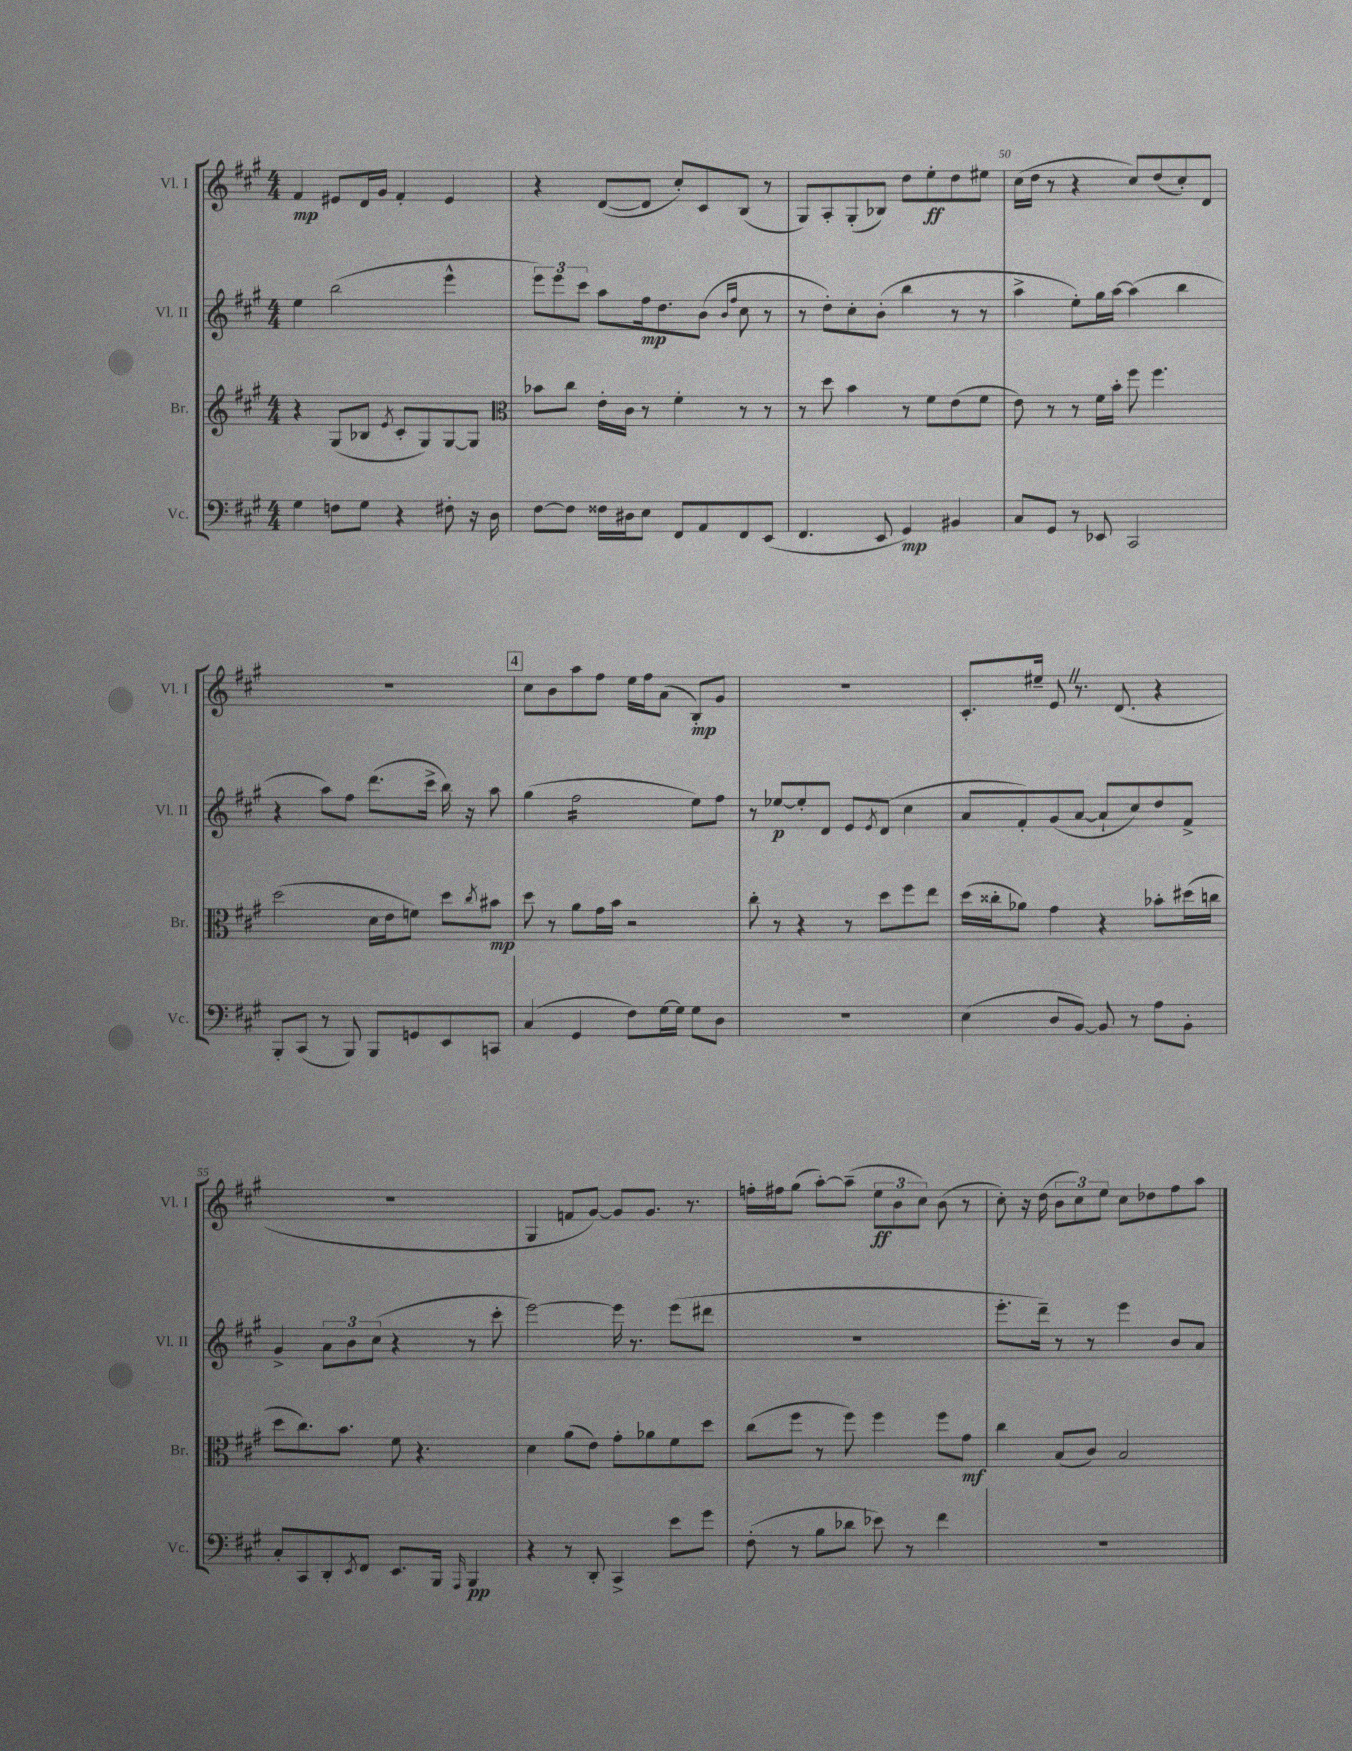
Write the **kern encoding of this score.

**kern	**kern	**kern	**kern
*staff4	*staff3	*staff2	*staff1
*clefF4	*clefG2	*clefG2	*clefG2
*k[f#c#g#]	*k[f#c#g#]	*k[f#c#g#]	*k[f#c#g#]
*M4/4	*M4/4	*M4/4	*M4/4
4G#	4r	4ee	4f#
8F	(8G#	(2bb	8e#
8G#	8B-	.	16d
.	.	.	16g#
.	8qe	.	.
4r	8c#'	.	4f#'
.	8G#)	.	.
8F#'	[8G#	4eee^^	4e#
16r	8G#]	.	.
16D	.	.	.
=	=	=	=
*	*clefC3	*	*
[8F#	8b-	12eee)	4r
.	.	12eee	.
8F#]	8cc#	.	.
.	.	12ccc#	.
16F##	16e'	8aa	([8d
16D#	16c#	.	.
8E	8r	16ff#	8d]
.	.	8.dd	.
8FF#	4f#'	.	8cc#')
8AA	.	(8b	8c#
.	.	16qqb	.
.	.	16qqff#	.
8FF#	8r	8cc#	(8B
(8EE	8r	8r	8r
=	=	=	=
4.FF#	8r	8r	8G#)
.	8dd	8dd')	8A'
.	4b	8cc#'	(8G#'
8EE	.	(8b'	8B-)
4GG#)	8r	4bb	8dd
.	8f#	.	8ee'
4BB#	(8e	8r	8dd
.	8f#	8r	8ee#
=	=	=	=
8C#	8e)	4aa^	(16cc#
.	.	.	16dd
8GG#	8r	.	8r
8r	8r	8ee')	4r
8EE-	16f#	16gg#	.
.	16b'	[16aa	.
2CC#	8ff#	(4aa]	8cc#)
.	4.ff#	.	(8dd
.	.	4bb	8cc#')
.	.	.	8d
=	=	=	=
8BBB'	(2dd	4r	1r
(8CC#	.	.	.
8r	.	8aa)	.
8BBB)	.	8ff#	.
8BBB	16d	(8.ddd	.
.	16e	.	.
8GG	8f)	.	.
.	.	16ccc#^	.
8EE	8dd	16bb)	.
.	.	16r	.
.	8qcc#	.	.
8CC	8b#	8aa	.
=	=	=	=
(4C#	8dd	(4gg#	8cc#
.	8r	.	8b
4GG#	8a	2ff#	8aa
.	16g#	.	8ff#
.	16b	.	.
8F#)	2r	.	16ee
.	.	.	16ff#
[16G#	.	.	(8a
16G#]	.	.	.
8G#	.	8ee)	8B')
8D	.	8ff#	8g#
=	=	=	=
1r	8cc#'	8r	1r
.	8r	[8ee-	.
.	4r	8ee-']	.
.	.	8d	.
.	8r	8e	.
.	.	8qe	.
.	8dd	(8d	.
.	8ff#	4cc#	.
.	8ee	.	.
=	=	=	=
(4E	(16dd	8a	8.c#'
.	16cc##'	.	.
.	8a-)	8f#')	.
.	.	.	16ee#~
8D	4g#	(8g#	8e
[8BB)	.	[8a	8.r
8BB]	4r	8a`]	.
.	.	.	(8.d
8r	.	8cc#)	.
8A	8b-'	8dd	4r
8BB'	(16dd#	8f#^	.
.	16cc	.	.
=	=	=	=
8C#'	8dd	4g#^	1r
8CC#	8.cc#)	.	.
8DD'	.	12a	.
.	8.b	.	.
.	.	12b	.
8qEE	.	.	.
8FF#	.	.	.
.	.	(12cc#	.
8.EE	8f#	4r	.
.	4.r	.	.
16BBB	.	.	.
16qqAAA	.	.	.
4BBB	.	8r	.
.	.	8ccc#'	.
=	=	=	=
4r	4d	[2eee)	4G#
8r	(8a	.	8f
8DD'	8e)	.	[8g#)
4CC#^	8g#'	16eee]	8g#]
.	.	8.r	.
.	8a-	.	8.g#
8e	8f#	(8eee	.
.	.	.	8.r
8g#	8dd	8ddd#	.
=	=	=	=
(8F#'	(8cc#	1r	16ff'
.	.	.	16ff#
8r	8ff#	.	(8gg#
8B	8r	.	[8aa')
8d-	8ff#)	.	(8aa~]
8e-)	4ff#	.	12ee
.	.	.	12b
8r	.	.	.
.	.	.	12cc#)
4f#	8ff#	.	(8b
.	8g#	.	8r
=	=	=	=
1r	4cc#	8.eee'	8cc#')
.	.	.	16r
.	.	16ddd~)	(16dd
.	(8B	8r	12b
.	.	.	12cc#)
.	8c#)	8r	.
.	.	.	12ee
.	2B	4eee	8cc#
.	.	.	8dd-
.	.	8b	8ff#
.	.	8a	8aa
==	==	==	==
*-	*-	*-	*-
